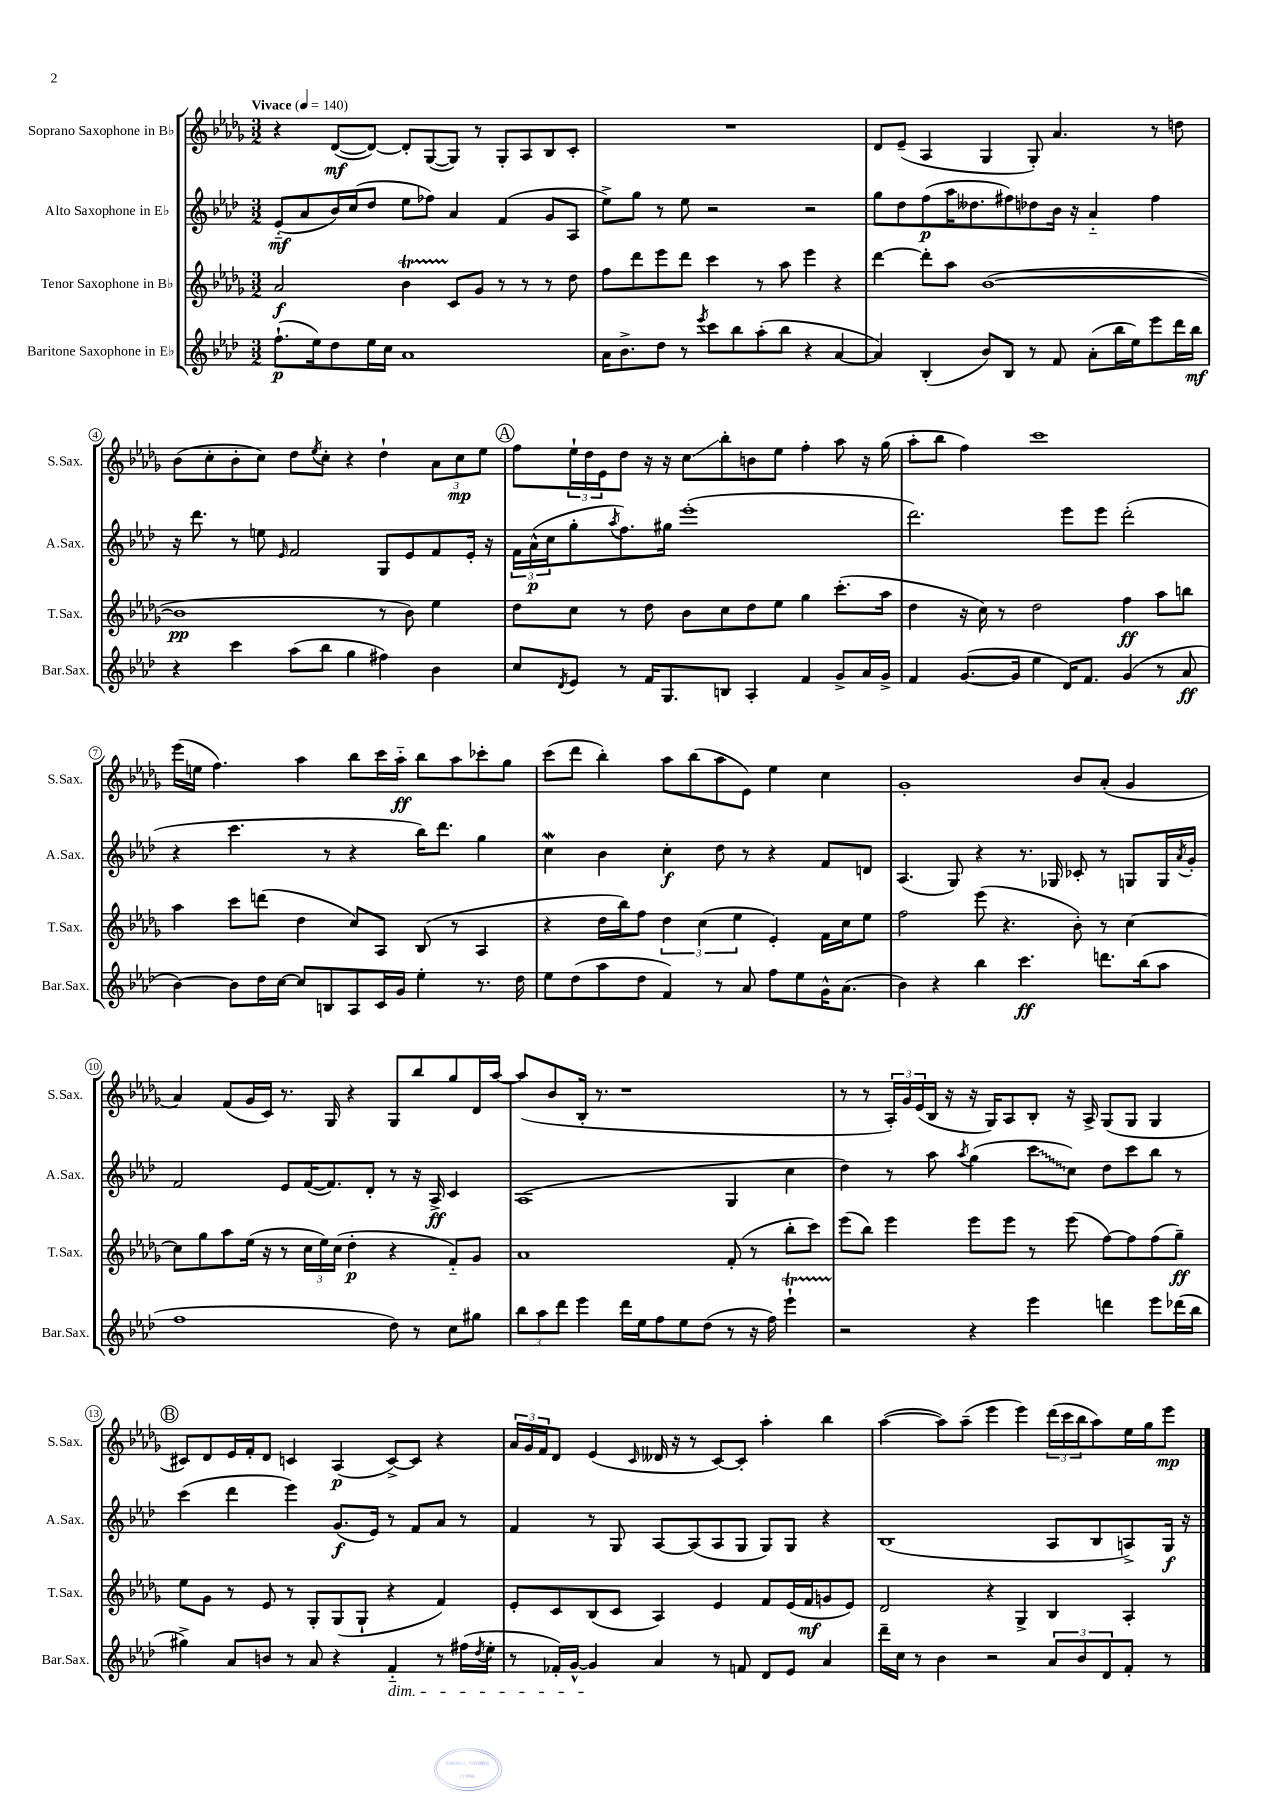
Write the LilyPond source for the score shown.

<<
\new StaffGroup <<
\new Staff = "s0" \with { instrumentName = "Soprano Saxophone in Bb" shortInstrumentName = "S.Sax." } {
    \clef treble \key des \major \numericTimeSignature \time 3/2 \tempo "Vivace" 4 = 140
    r4 des'8~\mf( des'8~) des'8-. ges8~( ges8) r8 ges8-. aes8 bes8 c'8-. |
    R1. |
    des'8 ees'8--( aes4 ges4 ges8-.) aes'4. r8 d''8 |
    bes'8( c''8-. bes'8-. c''8) des''8 \acciaccatura { ees''8 } c''8-. r4 des''4-! \tuplet 3/2 { aes'8 c''8\mp ees''8 } |
    \mark \markup { \circle "A" } f''8 \tuplet 3/2 { ees''16-! des''16 ees'16 } des''8 r16 r16 c''8\glissando bes''8-. b'8 ees''8 f''4-. aes''8 r16 ges''16( |
    aes''8-. bes''8 f''4) c'''1 |
    ees'''16( e''16 f''4.) aes''4 bes''8 c'''16 aes''16-_\ff bes''8 aes''8 ces'''8-. ges''8 |
    c'''8( des'''8 bes''4-.) aes''8 bes''8( aes''8 ees'8) ees''4 c''4 |
    ges'1-. bes'8 aes'8-.( ges'4 |
    aes'4) f'8( ges'16 c'16) r8. ges16 r4 ges8 bes''8 ges''8 des'16 aes''16~ |
    aes''8( bes'8 bes16-. r8. r1 |
    r8 r8 \tuplet 3/2 { aes16-.) ges'16 ees'16( } bes16 r16 r16 ges16) aes8 bes8-. r16 aes16-> ges8( ges8 ges4 |
    \mark \markup { \circle "B" } cis'8) des'8 ees'16 f'16-. des'8 c'4 aes4\p( c'8~->) c'8 r4 |
    \tuplet 3/2 { aes'16 ges'16 f'16 } des'8 ees'4( \grace { c'16 } deses'16 r16 r8 c'8~) c'8-. aes''4-. bes''4 |
    aes''4~( aes''8) aes''8--( ees'''4 ees'''4) \tuplet 3/2 { des'''16( c'''16 bes''16 } aes''8) ees''16 ges''16 ees'''8\mp \bar "|." |
}
\new Staff = "s1" \with { instrumentName = "Alto Saxophone in Eb" shortInstrumentName = "A.Sax." } {
    \clef treble \key aes \major \numericTimeSignature \time 3/2
    ees'8-_\mf( aes'8 bes'16) c''16( des''8 ees''8 fes''8) aes'4 f'4( g'8 aes8 |
    ees''8->) g''8 r8 ees''8 r2 r2 |
    g''8 des''8 f''8\p( aes''16 deses''8. fis''8) des''8 bes'16 r16 aes'4-_ fis''4 |
    r16 des'''8. r8 e''8 \grace { ees'16 } f'2 g8 ees'8 f'8 ees'16-. r16 |
    \mark \markup { \circle "A" } \tuplet 3/2 { f'16 aes'16-^\p( c''16 } g''8-. \acciaccatura { aes''8 } f''8.) gis''16 ees'''1-.( |
    des'''2.) ees'''8 ees'''8 des'''2-.( |
    r4 c'''4. r8 r4 bes''16) des'''8. g''4 |
    c''4\mordent bes'4 c''4-.\f des''8 r8 r4 f'8 d'8 |
    aes4.( g8) r4 r8. ges16 ces'8-. r8 g8 g16 \acciaccatura { aes'8 } g'16-. |
    f'2 ees'8 f'16~( f'8.) des'8-. r8 r16 aes16->\ff c'4 |
    aes1( g4 c''4 |
    des''4) r8 aes''8 \acciaccatura { aes''8 } g''4( \once \override Glissando.style = #'zigzag c'''8\glissando c''8) des''8 c'''8 bes''8 r8 |
    \mark \markup { \circle "B" } c'''4( des'''4 ees'''4) g'8.\f( ees'16) r8 f'8 aes'8 r8 |
    f'4 r8 g8 aes8~ aes8( aes8 g8 g8) g8 r4 |
    bes1( aes8 bes8 a8->) g16\f r16 \bar "|." |
}
\new Staff = "s2" \with { instrumentName = "Tenor Saxophone in Bb" shortInstrumentName = "T.Sax." } {
    \clef treble \key des \major \numericTimeSignature \time 3/2
    aes'2\f bes'4\startTrillSpan c'8\stopTrillSpan ges'8 r8 r8 r8 des''8 |
    f''8 des'''8 ees'''8 des'''8 c'''4 r8 aes''8 ees'''4 r4 |
    des'''4~ des'''8-. aes''8 bes'1~( |
    bes'1\pp r8 bes'8) ees''4 |
    \mark \markup { \circle "A" } des''8 c''8 r8 des''8 bes'8 c''8 des''8 ees''8 ges''4 c'''8.-.( aes''16 |
    des''4 r16 c''16) r8 des''2 f''4\ff aes''8 b''8 |
    aes''4 c'''8 d'''8( des''4 c''8) aes8 bes8( r8 aes4 |
    r4 des''16 bes''16) f''8 \tuplet 3/2 { des''4 c''4( ees''4 } ees'4-.) f'16 c''16 ees''8 |
    f''2 ees'''8( r4. bes'8-.) r8 c''4~ |
    c''8 ges''8 aes''8 ees''16( r16 r8 \tuplet 3/2 { c''16 ees''16) c''16( } des''4-.\p r4 f'8-_) ges'8 |
    aes'1 f'8-.( r8 bes''8-. c'''8) |
    ees'''8( bes''8) ees'''4 ees'''8 ees'''8 r8 ees'''8( f''8~) f''8 f''8( ges''8--\ff) |
    \mark \markup { \circle "B" } ees''8 ges'8 r8 ees'8 r8 ges8-. ges8( ges8-! r4 f'4) |
    ees'8-. c'8 bes8( c'8 aes4) ees'4 f'8 ees'16( f'16\mf g'8 ees'8) |
    des'2 r4 ges4-> bes4 aes4-. \bar "|." |
}
\new Staff = "s3" \with { instrumentName = "Baritone Saxophone in Eb" shortInstrumentName = "Bar.Sax." } {
    \clef treble \key aes \major \numericTimeSignature \time 3/2
    f''8.-!\p( ees''16) des''8 ees''16 c''16 aes'1 |
    aes'16 bes'8.-> des''8 r8 \acciaccatura { ees'''8 } c'''8 bes''8 aes''8-.( bes''8 r4 aes'4~ |
    aes'4) bes4-.( bes'8) bes8 r8 f'8 aes'8-.( bes''16 ees''16) ees'''8 des'''16 bes''16\mf |
    r4 c'''4 aes''8( bes''8 g''4 fis''4) bes'4 |
    \mark \markup { \circle "A" } c''8 \acciaccatura { des'8 } ees'8 r8 f'16 g8. b8 aes4-. f'4 g'8-> aes'16 g'16-> |
    f'4 g'8.~( g'16 ees''4 des'16) f'8. g'4( r8 aes'8\ff |
    bes'4~) bes'8 des''16 c''16~ c''8 b8 aes8 c'16 g'16 ees''4-. r8. des''16 |
    ees''8 des''8( aes''8 des''8 f'4) r8 aes'8 f''8 ees''8 g'16-^ aes'8.( |
    bes'4) r4 bes''4 c'''4.\ff d'''8. bes''16( aes''8 |
    f''1 des''8) r8 c''8 gis''8 |
    \tuplet 3/2 { bes''8 aes''8 des'''8 } ees'''4 des'''16 ees''16 f''8 ees''8 des''8( r8 r16 f''16) ees'''4-!\startTrillSpan |
    r2\stopTrillSpan r4 ees'''4 d'''4 ees'''8 des'''16( bes''16 |
    \mark \markup { \circle "B" } gis''4->) aes'8 b'8 r8 aes'8 r4 f'4-_\dim r8 fis''16( \acciaccatura { des''8 } ees''16-. |
    r8 fes'16-.) g'16~-^ g'4\! aes'4 r8 f'8 des'8 ees'8 aes'4 |
    des'''16-- c''16 r8 bes'4 r2 \tuplet 3/2 { aes'8 bes'8 des'8 } f'8-. r8 \bar "|." |
}
>>
>>
\layout { \context { \Score \override BarNumber.stencil = #(make-stencil-circler 0.1 0.3 ly:text-interface::print) } }
